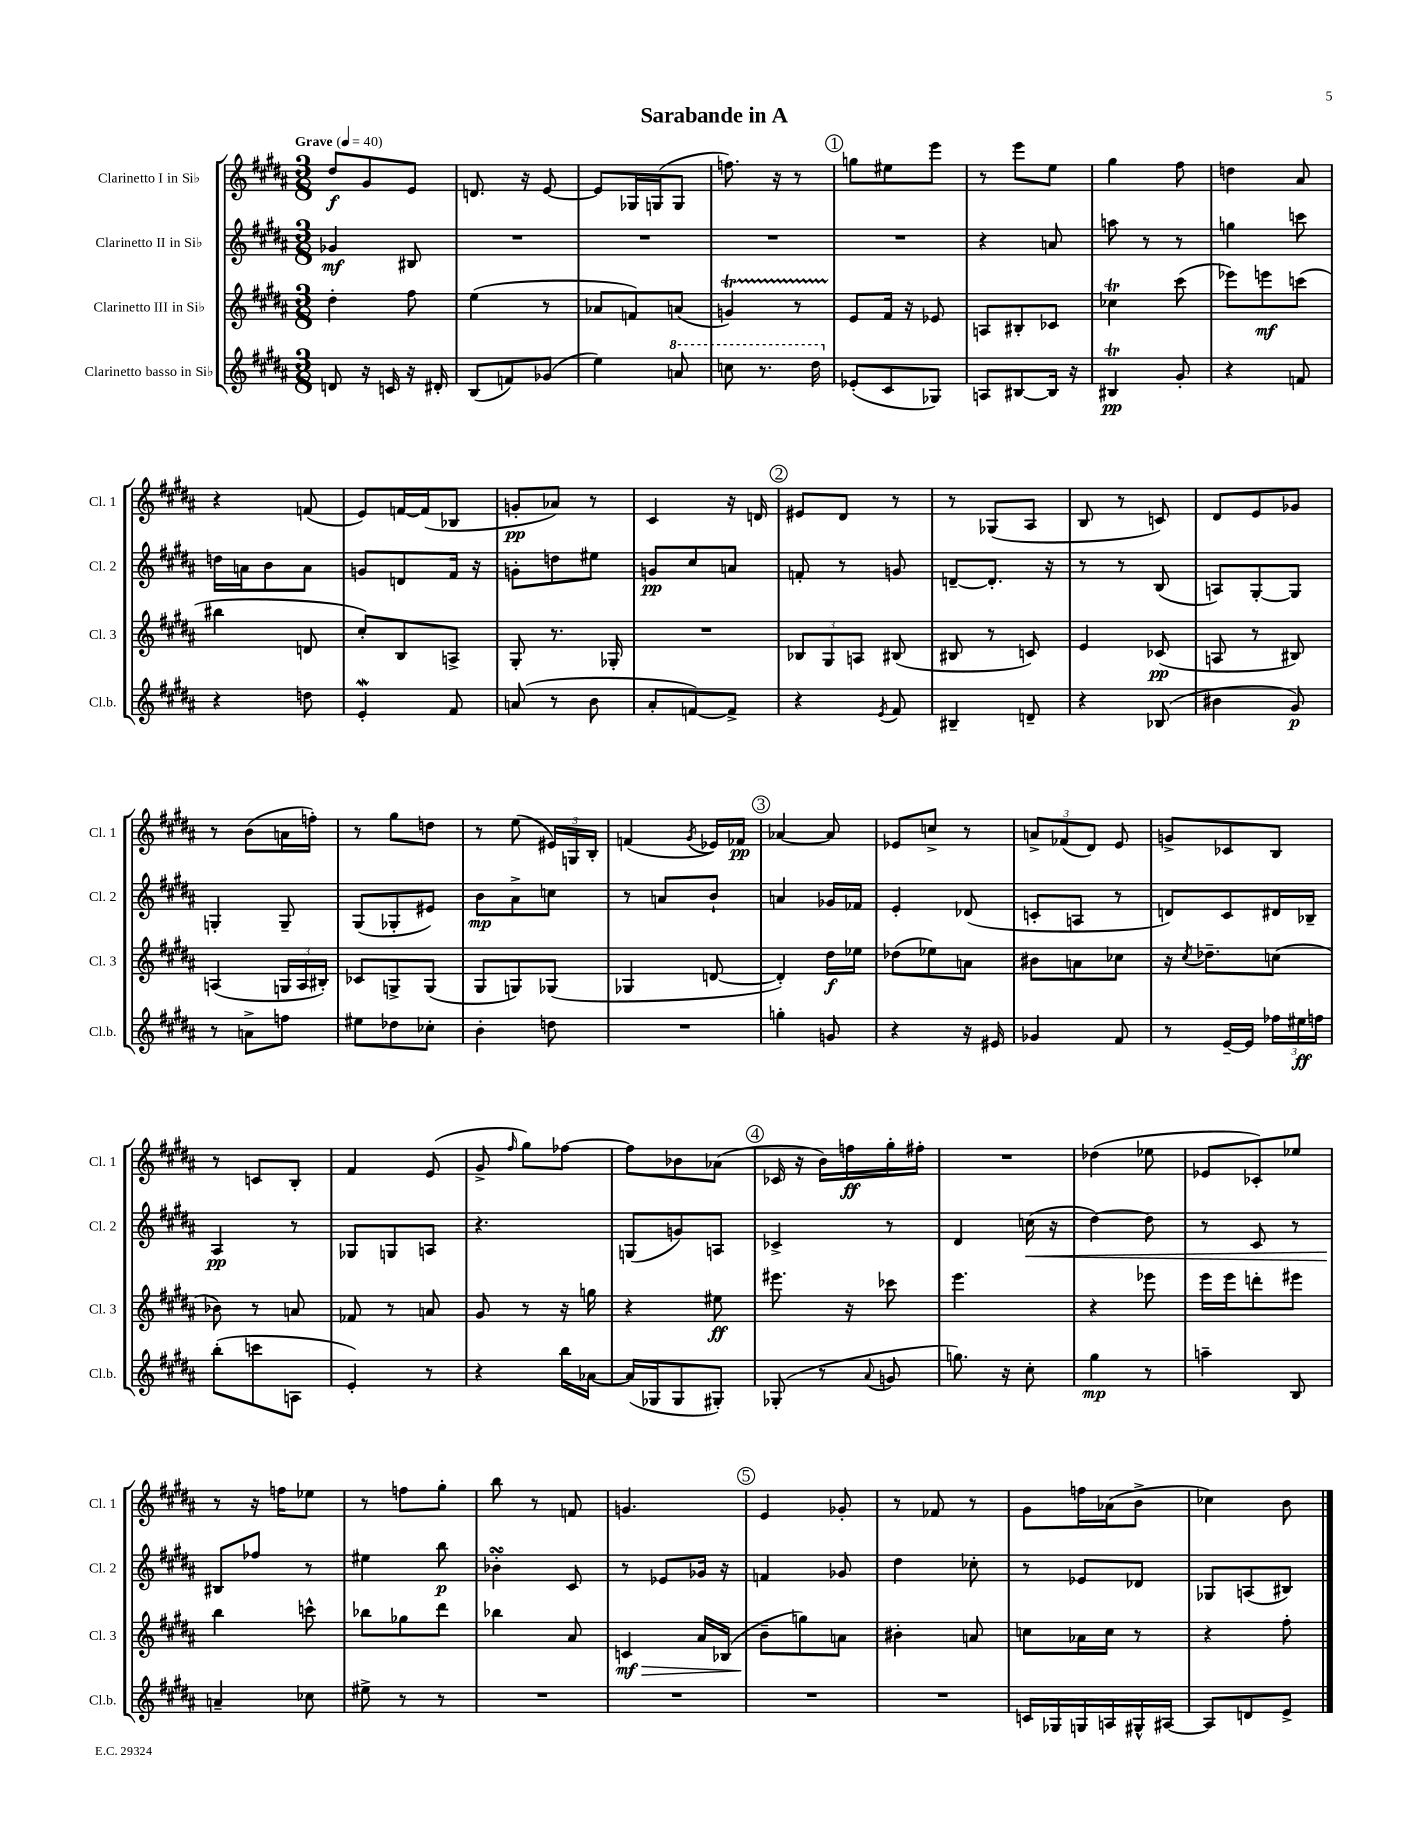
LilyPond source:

\header { title = "Sarabande in A" }
<<
\new StaffGroup <<
\new Staff = "s0" \with { instrumentName = "Clarinetto I in Sib" shortInstrumentName = "Cl. 1" } {
    \clef treble \key b \major \numericTimeSignature \time 3/8 \tempo "Grave" 4 = 40
    \autoBeamOff dis''8[\f gis'8 e'8] |
    d'8. r16 e'8~ |
    e'8[ ges16 g16( g8] |
    f''8.) r16 r8 |
    \mark \markup { \circle "1" } g''8[ eis''8 e'''8] |
    r8 e'''8[ e''8] |
    gis''4 fis''8 |
    d''4 ais'8 |
    r4 f'8( |
    e'8[) f'16~ f'16( bes8] |
    g'8[-.\pp aes'8]) r8 |
    cis'4 r16 d'16 |
    \mark \markup { \circle "2" } eis'8[ dis'8] r8 |
    r8 ges8[( ais8] |
    b8 r8 c'8) |
    dis'8[ e'8 ges'8] |
    r8 b'8[( a'16 f''16]-.) |
    r8 gis''8[ d''8] |
    r8 e''8( \tuplet 3/2 { eis'16[) g16 b16]-. } |
    f'4( \acciaccatura { gis'8 } ees'16[) fes'16]\pp |
    \mark \markup { \circle "3" } aes'4~ aes'8 |
    ees'8[ c''8]-> r8 |
    \tuplet 3/2 { a'8[-> fes'8( dis'8]) } e'8 |
    g'8[-> ces'8 b8] |
    r8 c'8[ b8]-. |
    fis'4 e'8( |
    gis'8-> \grace { fis''16 } gis''8[) fes''8]~ |
    fes''8[ bes'8 aes'8]( |
    \mark \markup { \circle "4" } ces'16 r16 b'16[) f''16\ff gis''16-. fis''16]-. |
    R4. |
    des''4( ees''8 |
    ees'8[ ces'8-.) ees''8] |
    r8 r16 f''16[ ees''8] |
    r8 f''8[ gis''8]-. |
    b''8 r8 f'8 |
    g'4. |
    \mark \markup { \circle "5" } e'4 ges'8-. |
    r8 fes'8 r8 |
    gis'8[ f''16 aes'16( b'8]-> |
    ces''4) b'8 \bar "|." |
}
\new Staff = "s1" \with { instrumentName = "Clarinetto II in Sib" shortInstrumentName = "Cl. 2" } {
    \clef treble \key b \major \numericTimeSignature \time 3/8
    \autoBeamOff ges'4\mf bis8 |
    R4. |
    R4. |
    R4. |
    \mark \markup { \circle "1" } R4. |
    r4 a'8 |
    a''8 r8 r8 |
    g''4 c'''8 |
    d''16[ a'16 b'8 a'8] |
    g'8[ d'8 fis'16] r16 |
    g'8[-. d''8 eis''8] |
    g'8[\pp cis''8 a'8] |
    \mark \markup { \circle "2" } f'8-. r8 g'8 |
    d'8[~-- d'8.]-. r16 |
    r8 r8 b8( |
    a8[) gis8~-. gis8] |
    g4-. g8-- |
    gis8[( ges8-. eis'8]) |
    b'8[\mp ais'8-> c''8] |
    r8 a'8[ b'8]-! |
    \mark \markup { \circle "3" } a'4 ges'16[ fes'16] |
    e'4-. des'8( |
    c'8[-. a8] r8 |
    d'8[) cis'8 dis'16 bes16]-- |
    ais4\pp r8 |
    ges8[ g8 a8] |
    r4. |
    g8[( g'8) a8] |
    \mark \markup { \circle "4" } ces'4-> r8 |
    dis'4 c''16\<( r16 |
    dis''4~) dis''8 |
    r8 cis'8 r8 |
    bis8[\! fes''8] r8 |
    eis''4 b''8\p |
    bes'4-.\turn cis'8 |
    r8 ees'8[ ges'16] r16 |
    \mark \markup { \circle "5" } f'4 ges'8 |
    dis''4 ces''8-. |
    r8 ees'8[ des'8] |
    ges8[ a8( bis8]) \bar "|." |
}
\new Staff = "s2" \with { instrumentName = "Clarinetto III in Sib" shortInstrumentName = "Cl. 3" } {
    \clef treble \key b \major \numericTimeSignature \time 3/8
    \autoBeamOff dis''4-. fis''8 |
    e''4( r8 |
    aes'8[ f'8) a'8]( |
    g'4\startTrillSpan) r8 |
    \mark \markup { \circle "1" } e'8[\stopTrillSpan fis'16] r16 ees'8 |
    a8[ bis8-. ces'8] |
    ces''4\trill cis'''8( |
    ees'''8[) e'''8\mf c'''8]( |
    bis''4 d'8 |
    cis''8[-.) b8 a8]-> |
    gis8-. r8. ges16-. |
    R4. |
    \mark \markup { \circle "2" } \tuplet 3/2 { bes8[ gis8 a8] } bis8( |
    bis8 r8 c'8) |
    e'4 ces'8\pp( |
    a8 r8 bis8) |
    a4( \tuplet 3/2 { g16[ a16 bis16]-.) } |
    ces'8[ g8-> g8]( |
    gis8[ g8) ges8]( |
    ges4 d'8~ |
    \mark \markup { \circle "3" } d'4-.) dis''16[\f ees''16] |
    des''8[( ees''8) a'8] |
    bis'8[ a'8 ces''8] |
    r16 \acciaccatura { cis''8 } des''8.[-- c''8]( |
    bes'8) r8 a'8 |
    fes'8 r8 a'8 |
    gis'8 r8 r16 g''16 |
    r4 eis''8\ff |
    \mark \markup { \circle "4" } eis'''8. r16 ces'''8 |
    e'''4. |
    r4 ees'''8 |
    e'''16[ e'''16 d'''8-. eis'''8] |
    b''4 c'''8-^ |
    bes''8[ ges''8 dis'''8] |
    bes''4 ais'8 |
    c'4\mf\> ais'16[ bes16]( |
    \mark \markup { \circle "5" } b'8[--\! g''8) a'8] |
    bis'4-. a'8 |
    c''8[ aes'16 c''16] r8 |
    r4 fis''8-. \bar "|." |
}
\new Staff = "s3" \with { instrumentName = "Clarinetto basso in Sib" shortInstrumentName = "Cl.b." } {
    \clef treble \key b \major \numericTimeSignature \time 3/8
    \autoBeamOff d'8 r16 c'16 r16 dis'16-. |
    b8[( f'8) ges'8]( |
    e''4) \ottava #1 a''8 |
    c'''8 r8. dis'''16 \ottava #0 |
    \mark \markup { \circle "1" } ees'8[-.( cis'8 ges8]) |
    a8[ bis8~ bis16] r16 |
    bis4\trill\pp gis'8-. |
    r4 f'8 |
    r4 d''8 |
    e'4-.\mordent fis'8 |
    a'8( r8 b'8 |
    ais'8[-. f'8~) f'8]-> |
    \mark \markup { \circle "2" } r4 \acciaccatura { e'8 } fis'8 |
    bis4-- d'8-- |
    r4 bes8( |
    bis'4 gis'8\p) |
    r8 a'8[-> f''8] |
    eis''8[ des''8 ces''8]-. |
    b'4-. d''8 |
    R4. |
    \mark \markup { \circle "3" } g''4-. g'8 |
    r4 r16 eis'16 |
    ges'4 fis'8 |
    r8 e'16[~-- e'16] \tuplet 3/2 { fes''16[ eis''16\ff f''16] } |
    b''8[-.( c'''8 a8] |
    e'4-.) r8 |
    r4 b''16[ aes'16]~ |
    aes'16[( ges16 ges8 gis8]-.) |
    \mark \markup { \circle "4" } ges8-.( r8 \appoggiatura { ais'8 } g'8 |
    g''8.) r16 cis''8-. |
    gis''4\mp r8 |
    a''4-- b8 |
    a'4-- ces''8 |
    eis''8-> r8 r8 |
    R4. |
    R4. |
    \mark \markup { \circle "5" } R4. |
    R4. |
    c'16[ ges16 g16 a16 gis16-^ ais16]~ |
    ais8[ d'8 e'8]-> \bar "|." |
}
>>
>>
\layout { \context { \Score \remove "Bar_number_engraver" } }
